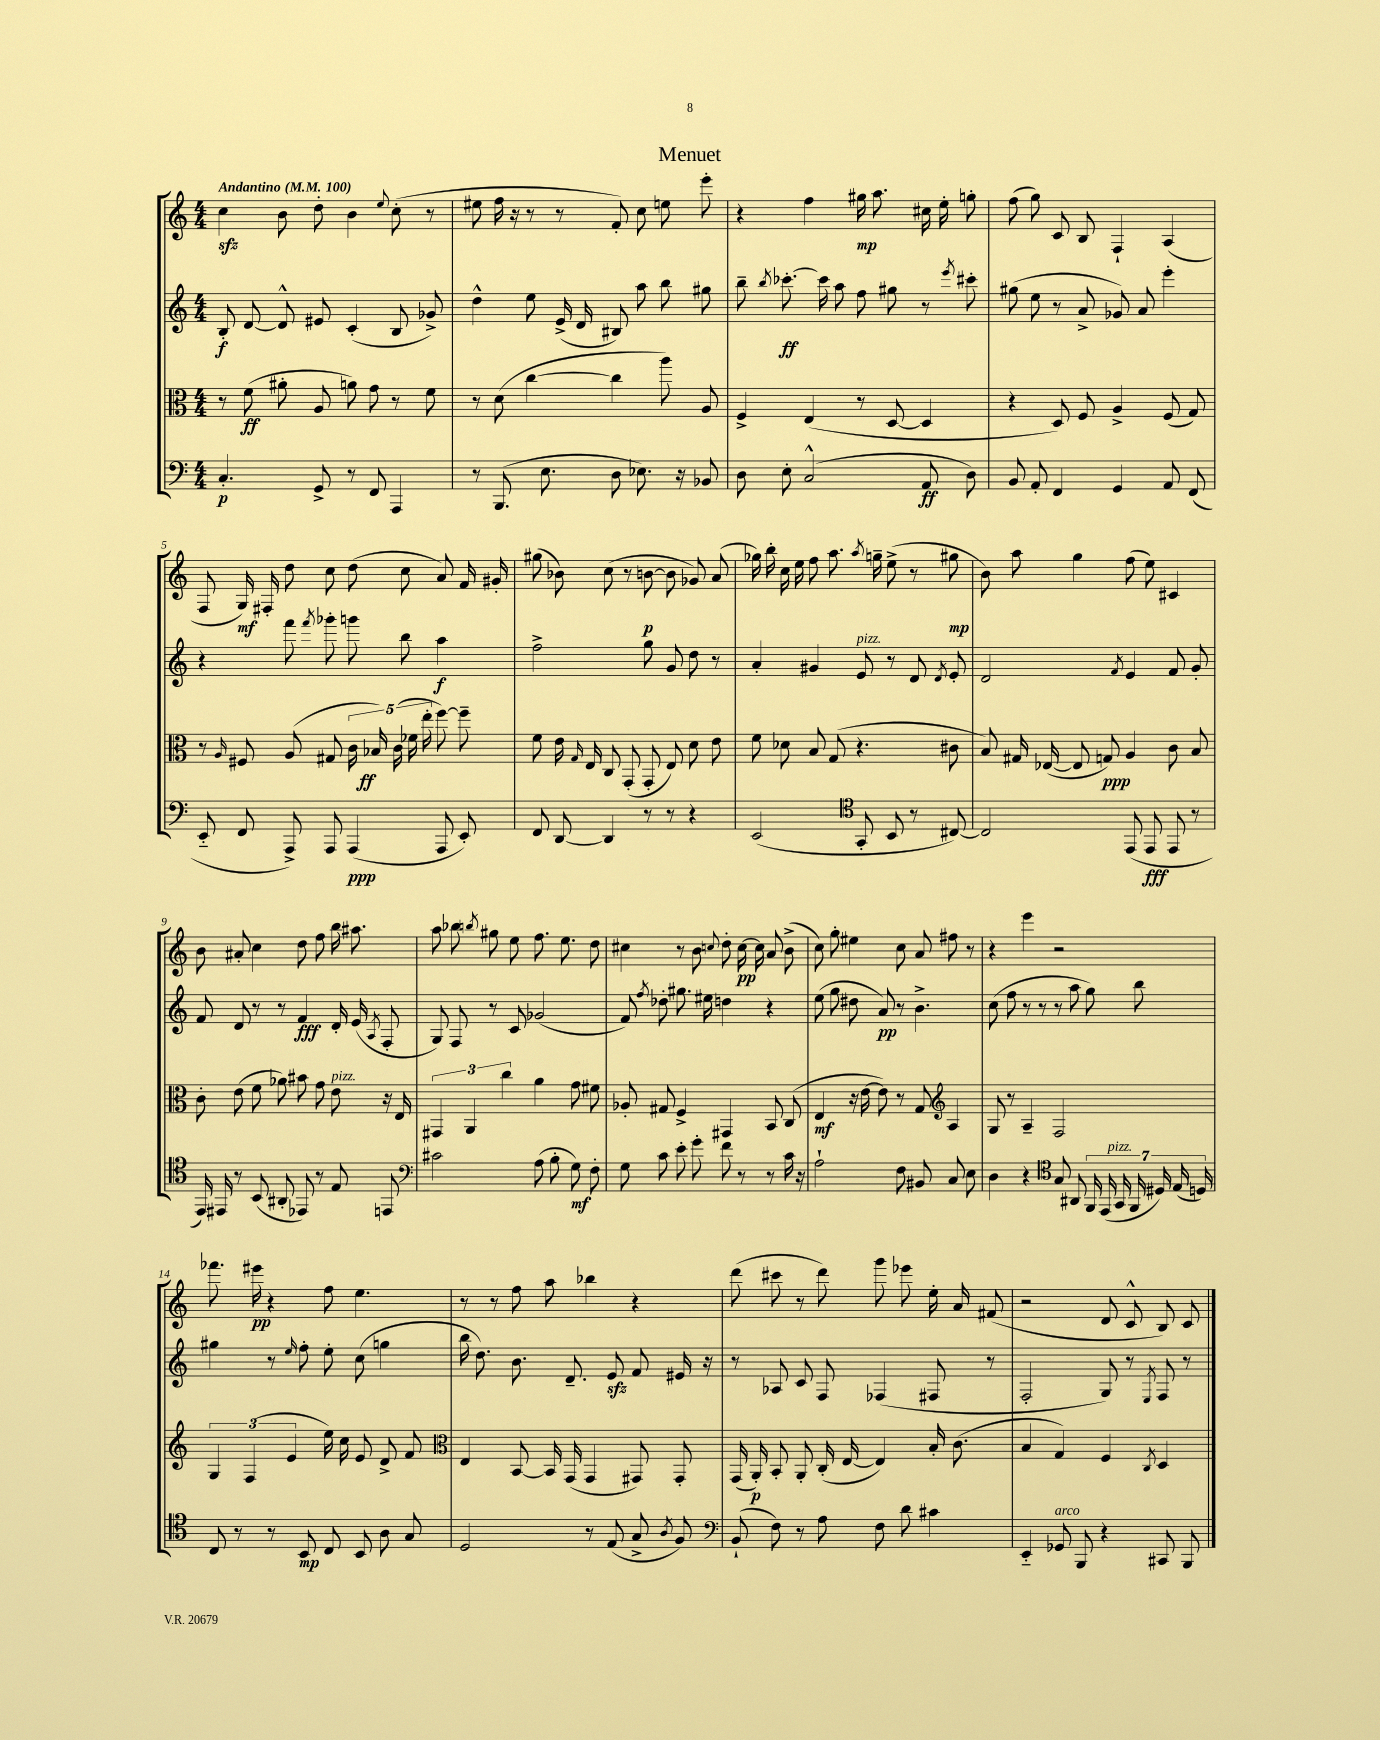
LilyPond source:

\header { title = "Menuet" }
<<
\new StaffGroup <<
\new Staff = "s0" {
    \clef treble \key c \major \numericTimeSignature \time 4/4 \tempo "Andantino" 4 = 100
    \autoBeamOff c''4\sfz b'8 d''8-. b'4 \appoggiatura { e''8 } c''8-.( r8 |
    eis''8 f''16 r16 r8 r8 f'8-.) c''8 e''8 e'''8-. |
    r4 f''4 gis''16\mp a''8. cis''16 e''16-. g''8-. |
    f''8( g''8) c'8 b8 f4-! a4( |
    f8 g16\mf) fis16-. d''8 c''8 d''8( c''8 a'8) f'16 gis'16-. |
    gis''8( bes'8) c''8( r8 b'8~\p b'8 ges'8) a'8( |
    ges''16) b''16-. c''16 e''16 f''8 a''8. \acciaccatura { a''8 } g''16-- e''8->( r8 gis''8\mp |
    b'8) a''8 g''4 f''8( e''8) cis'4 |
    b'8 ais'8-. c''4 d''8 f''8 b''16 ais''8. |
    a''8 bes''8 \acciaccatura { b''8 } gis''8 e''8 f''8. e''8. d''8 |
    cis''4 r8 b'8 \appoggiatura { c''8 } d''8-. c''16~\pp c''16 a'8 b'8->( |
    c''8) g''8-. eis''4 c''8 a'8 fis''8 r8 |
    r4 e'''4 r2 |
    fes'''8. eis'''16\pp r4 f''8 e''4. |
    r8 r8 f''8 a''8 bes''4 r4 |
    d'''8( cis'''8 r8 d'''8) g'''8 ees'''8 e''16-. a'16 fis'8( |
    r2 d'8 c'8-^ b8) c'8 \bar "|." |
}
\new Staff = "s1" {
    \clef treble \key c \major \numericTimeSignature \time 4/4
    \autoBeamOff b8-.\f d'8~ d'8-^ eis'8 c'4-.( b8 ges'8->) |
    d''4-^ e''8 e'16->( d'16 bis8) a''8 b''8 gis''8 |
    b''8-- \acciaccatura { b''8 } ces'''8.~-.\ff ces'''16 a''8 f''8 gis''8 r8 \acciaccatura { e'''8 } cis'''8-. |
    gis''8( e''8 r8 a'8-> ges'8) a'8 e'''4-. |
    r4 f'''8 \acciaccatura { f'''8 } ges'''8-. g'''8 b''8 a''4\f |
    f''2-> g''8 g'8 d''8 r8 |
    a'4-. gis'4 e'8^\markup { \italic "pizz." } r8 d'8 \acciaccatura { d'8 } e'8-. |
    d'2 \acciaccatura { f'8 } e'4 f'8 g'8-. |
    f'8 d'8 r8 r8 f'4\fff d'16-. e'16( \acciaccatura { a8 } f8-. |
    g8) f8 r8 c'8 ges'2( |
    f'8) \acciaccatura { f''8 } des''8-. gis''8. eis''16 d''4 r4 |
    e''8( g''8 dis''8 a'8\pp) r8 b'4.-> |
    c''8( f''8 r8 r8 r8 a''8 g''8) b''8 |
    gis''4 r8 \grace { e''16 } f''8-. e''8-. c''8( g''4 |
    b''16 d''8.) b'8. d'8.-- e'8\sfz f'8 eis'16 r16 |
    r8 aes8 c'8 f8 fes4( fis8 r8 |
    f2-. g8) r8 \acciaccatura { e8 } f8 r8 \bar "|." |
}
\new Staff = "s2" {
    \clef alto \key c \major \numericTimeSignature \time 4/4
    \autoBeamOff r8 f'8\ff( ais'8-. a8 a'8) g'8 r8 f'8 |
    r8 d'8( c''4~ c''4 a''8) a8 |
    f4-> e4( r8 d8~ d4 |
    r4 d8) f8 a4-> f8( g8) |
    r8 \grace { a16 } fis8 a8( gis8 \tuplet 5/4 { c'16 bes16\ff) c'16( fes'16 e''16-. } f''8~) f''8-- |
    f'8 e'16 \grace { g16 } e16 c8 g,8-.( g,8-. e8) d'8 e'8 |
    f'8 des'8 b8 g8( r4. cis'8 |
    b8) gis16 ees16~( ees8 g8\ppp) a4 c'8 b8 |
    c'8-. e'8( f'8 aes'8) bis'8 g'8 e'8^\markup { \italic "pizz." } r16 e16 |
    \tuplet 3/2 { gis,4 a,4 c''4 } a'4 g'8 fis'8 |
    aes8-. gis8 f4-> gis,4 b,8 c8( |
    e4\mf r16 e'16~ e'8) r8 g8 \clef treble a4 |
    g8 r8 a4-- f2 |
    \tuplet 3/2 { g4 f4( e'4 } e''16) c''16 e'8 d'8-> f'8 |
    \clef alto e4 b,8~ b,16 g,16( g,4 gis,8) gis,8-. |
    g,16( a,16-.\p) b,8-. a,8-. c16-.( e16~ e4) b16-. c'8.( |
    b4 g4) f4 \acciaccatura { c8 } d4 \bar "|." |
}
\new Staff = "s3" {
    \clef bass \key c \major \numericTimeSignature \time 4/4
    \autoBeamOff c4.-.\p g,8-> r8 f,8 a,,4 |
    r8 b,,8.( e8. d8 ees8.) r16 bes,8 |
    d8 e8-. c2-^( a,8\ff d8) |
    b,8 a,8-. f,4 g,4 a,8 f,8( |
    e,8-_ f,8 a,,8->) a,,8 a,,4\ppp( a,,8 e,8-.) |
    f,8 d,8~ d,4 r8 r8 r4 |
    e,2( \clef tenor g,8-. b,8 r8 cis8~) |
    cis2 e,8( e,8\fff e,8 r8 |
    e,16) eis,16 r8 b,8( ais,8-. ees,8) r8 e8 e,8 |
    \clef bass cis'2 a8( b8-. g8\mf) f8-. |
    g8 c'8 e'8-. g'8-. f'8 r8 r8 c'16 r16 |
    a2-! f8 bis,8 c8 e8 |
    d4 r4 \clef tenor g8 ais,8 \tuplet 7/4 { f,16 e,16( g,16^\markup { \italic "pizz." } f,16 dis16) e16( d16) } |
    c8 r8 r8 b,8\mp c8 b,8 a8 g8 |
    d2 r8 e8( g8-> \acciaccatura { a8 } f8) |
    \clef bass b,8-!( f8) r8 a8 f8 d'8 cis'4 |
    e,4-_ ges,8^\markup { \italic "arco" } b,,8 r4 cis,8 b,,8 \bar "|." |
}
>>
>>
